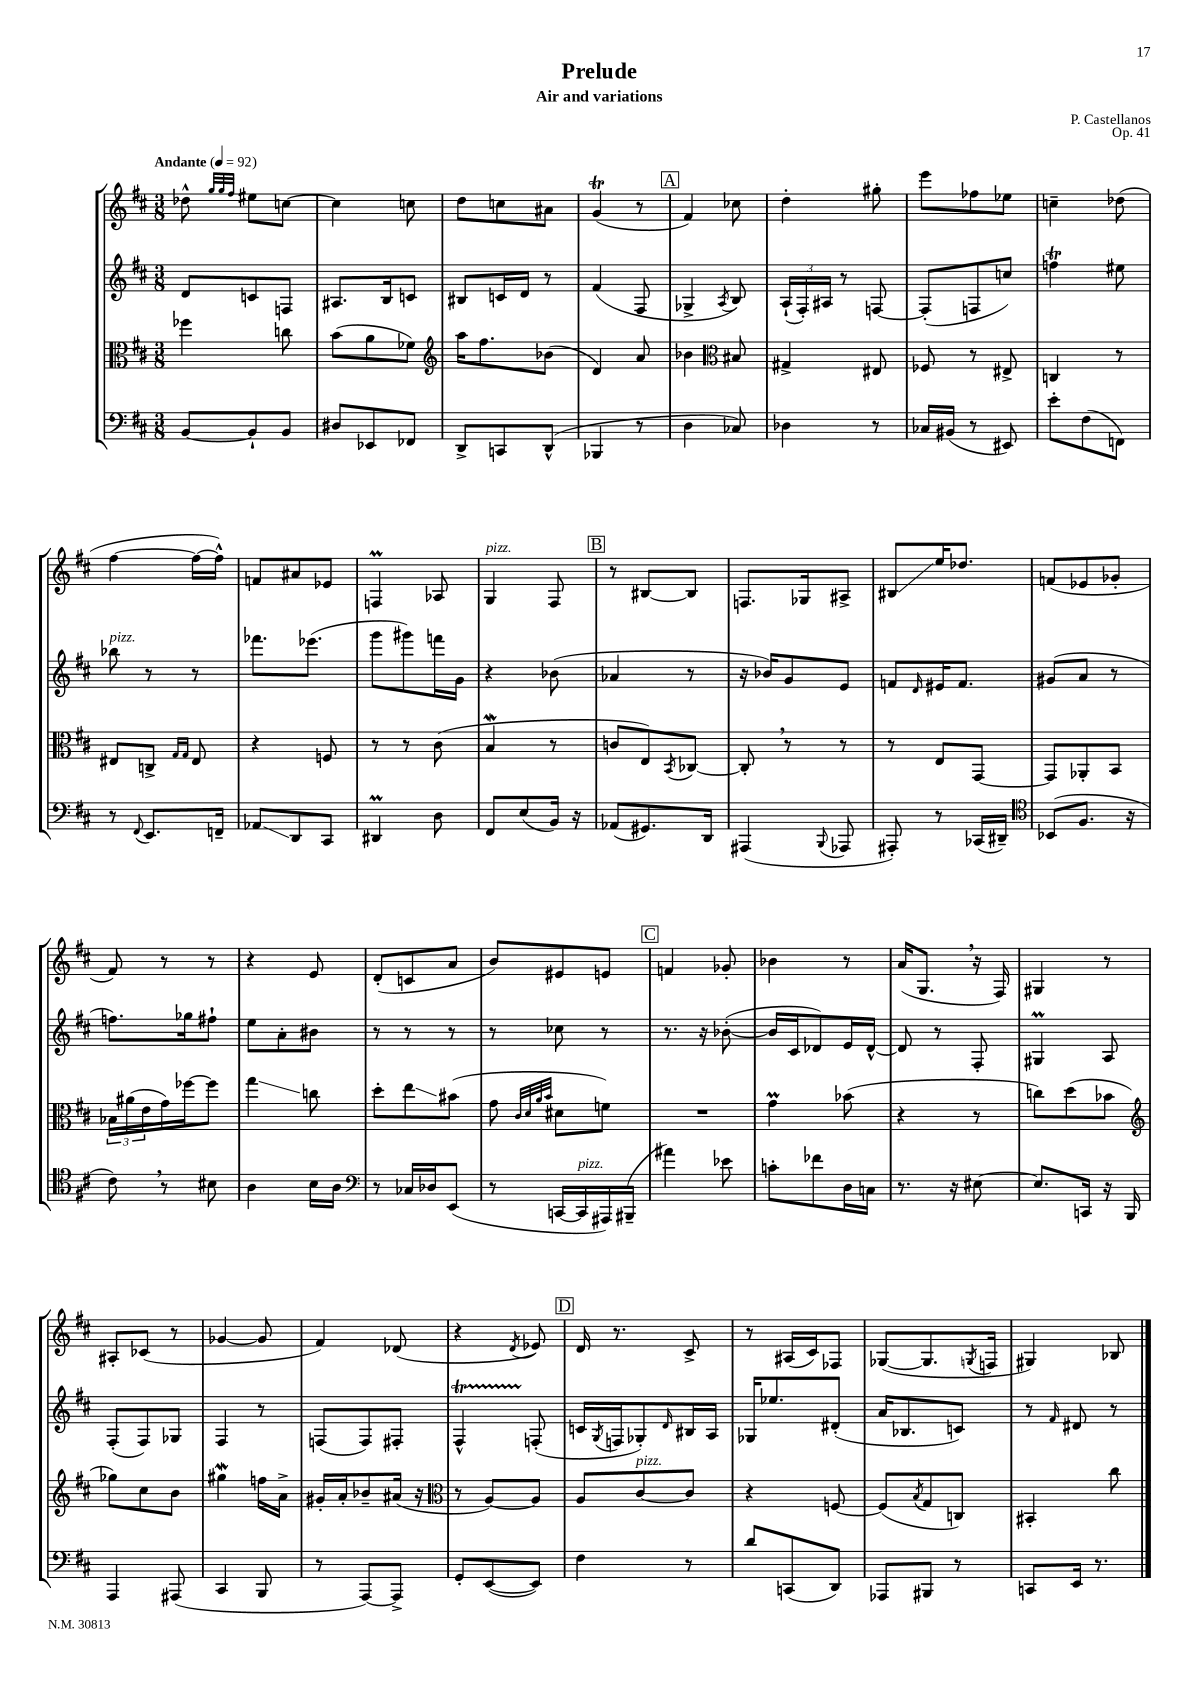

**kern	**kern	**kern	**kern
*staff4	*staff3	*staff2	*staff1
*clefF4	*clefC3	*clefG2	*clefG2
*k[f#c#]	*k[f#c#]	*k[f#c#]	*k[f#c#]
*M3/8	*M3/8	*M3/8	*M3/8
*MM92	*MM92	*MM92	*MM92
[8BB	4ff-	8d	8dd-^^
.	.	.	32qqgg
.	.	.	32qqgg
.	.	.	32qqff#
8BB`]	.	8c	8ee#
8BB	8cc	8F	[8cc
=	=	=	=
8D#	(8b	8.A#	4cc]
8EE-	8a	.	.
.	.	16B	.
8FF-	8f-)	8c	8cc
=	=	=	=
*	*clefG2	*	*
8DD^	16aa	8B#	8dd
.	8.ff#	.	.
8CC	.	16c	8cc
.	.	16d	.
(8DD^^	(8b-	8r	8a#
=	=	=	=
4BBB-	4d)	(4f#	(4g
8r	8a	8F#	8r
=	=	=	=
4D	4b-	4G-^	4f#)
*	*clefC3	*	*
.	.	8qA	.
8C-)	8B#	8B)	8cc-
=	=	=	=
4D-	4G#^	(24A`	4dd'
.	.	24F#')	.
.	.	24A#	.
.	.	8r	.
8r	8E#	[8F	8gg#'
=	=	=	=
16C-	8F-	(8F']	8eee
(16BB#	.	.	.
8r	8r	8F	8ff-
8EE#)	8E#^	8cc)	8ee-
=	=	=	=
8e'	4C	4ff	4cc~
(8F#	.	.	.
8FF)	8r	8ee#	(8dd-
=	=	=	=
8r	8E#	8bb-	[4ff#
8qqFF#	.	.	.
8.EE	8C^	8r	.
.	16qqG	.	.
.	16qqG	.	.
.	8E#	8r	16ff#_
16FF~	.	.	16ff#^^])
=	=	=	=
8AA-	4r	8.fff-	8f
8DD	.	.	8a#
.	.	(8.eee-	.
8CC#	8F	.	8e-
=	=	=	=
4DD#	8r	8ggg	4F
.	8r	8ggg#)	.
8D	(8c#	16fff	8A-
.	.	16g	.
=	=	=	=
8FF#	4B	4r	4G
(8E	.	.	.
16BB)	8r	(8b-	8F#
16r	.	.	.
=	=	=	=
(8AA-	8c	4a-	8r
8.GG#)	8E)	.	[8B#
.	8qBB	.	.
.	[8C-	8r	8B#]
16DD	.	.	.
=	=	=	=
(4AAA#	8C-']	16r	8.F
.	.	16b-)	.
.	8r	8g	.
.	.	.	16G-
8qqBBB	.	.	.
8AAA-	8r	8e	8A#^
=	=	=	=
8AAA#')	8r	8f	8B#
.	.	16qqd	.
8r	8E	16e#	16ee
.	.	8.f	8.dd-
(16CC-	[8GG	.	.
16DD#~)	.	.	.
=	=	=	=
*clefC4	*	*	*
(8BB-	8GG]	(8g#	(8f
8.F#	8AA-'	8a	8e-
.	8BB	8r	8g-'
16r	.	.	.
=	=	=	=
8c#)	24B-	8.ff)	8f#)
.	(24a#	.	.
.	24e	.	.
8r	16g)	.	8r
.	[16ff-	16gg-	.
8B#	8ff-]	8ff#`	8r
=	=	=	=
4A	4gg	8ee	4r
.	.	8a'	.
16B	8cc	8b#	8e
16A	.	.	.
=	=	=	=
*clefF4	*	*	*
8r	8dd'	8r	(8d'
16C-	8ee	8r	8c
16D-	.	.	.
(8EE	(8b#	8r	8a
=	=	=	=
8r	8g	8r	8b)
.	32qqc#	.	.
.	32qqd	.	.
.	32qqa	.	.
.	32qqb	.	.
[16CC	8d#	8cc-	8e#
16CC]	.	.	.
16AAA#)	8f)	8r	8e
(16BBB#~	.	.	.
=	=	=	=
4a#)	4.r	8.r	4f
.	.	16r	.
8e-	.	([8b-'	8g-'
=	=	=	=
8c'	4g	16b-]	4b-
.	.	16c#	.
8f-	.	8d-)	.
16D	(8b-	16e	8r
16C	.	[16d-^^	.
=	=	=	=
8.r	4r	8d-]	(16a
.	.	.	8.G
.	.	8r	.
16r	.	.	.
[8E#	8r	8F#'	16r
.	.	.	16F#)
=	=	=	=
8.E#]	8cc)	4G#	4G#
.	(8dd	.	.
16CC	.	.	.
16r	8b-	8A	8r
16BBB	.	.	.
=	=	=	=
*	*clefG2	*	*
4AAA	8gg-)	(8F#'	8A#'
.	8cc#	8F#)	(8c-
(8AAA#	8b	8G-	8r
=	=	=	=
4CC#	4gg#	4F#	[4g-
8BBB	16ff	8r	8g-]
.	16a^	.	.
=	=	=	=
8r	16g#'	(8F	4f#)
.	16a'	.	.
[8AAA)	8b-~	8F)	.
8AAA^]	(16a#	8F#'	(8d-
.	16r	.	.
=	=	=	=
*	*clefC3	*	*
8GG'	8r	4F#^^	4r
([8EE	[8A)	.	.
.	.	.	8qd
8EE])	8A]	(8F'	8e-)
=	=	=	=
4F#	8A	16c	16d
.	.	8qG	.
.	.	16F	8.r
.	[8c#	8G-')	.
.	.	16qqd	.
8r	8c#]	16B#	8c#^
.	.	16A	.
=	=	=	=
8d	4r	16G-	8r
.	.	8.ee-	.
(8CC	.	.	(16A#
.	.	.	16c#)
8DD)	[8F	(8d#'	8F-
=	=	=	=
8AAA-	(8F]	16a	([8G-
.	.	8.B-	.
.	8qB	.	.
8BBB#	8G	.	8.G-]
8r	8C)	8c)	.
.	.	.	8qG
.	.	.	16F
=	=	=	=
8CC	4BB#'	8r	4G#)
.	.	16qqf#	.
16EE	.	8d#	.
8.r	.	.	.
.	8cc#	8r	8B-
==	==	==	==
*-	*-	*-	*-
